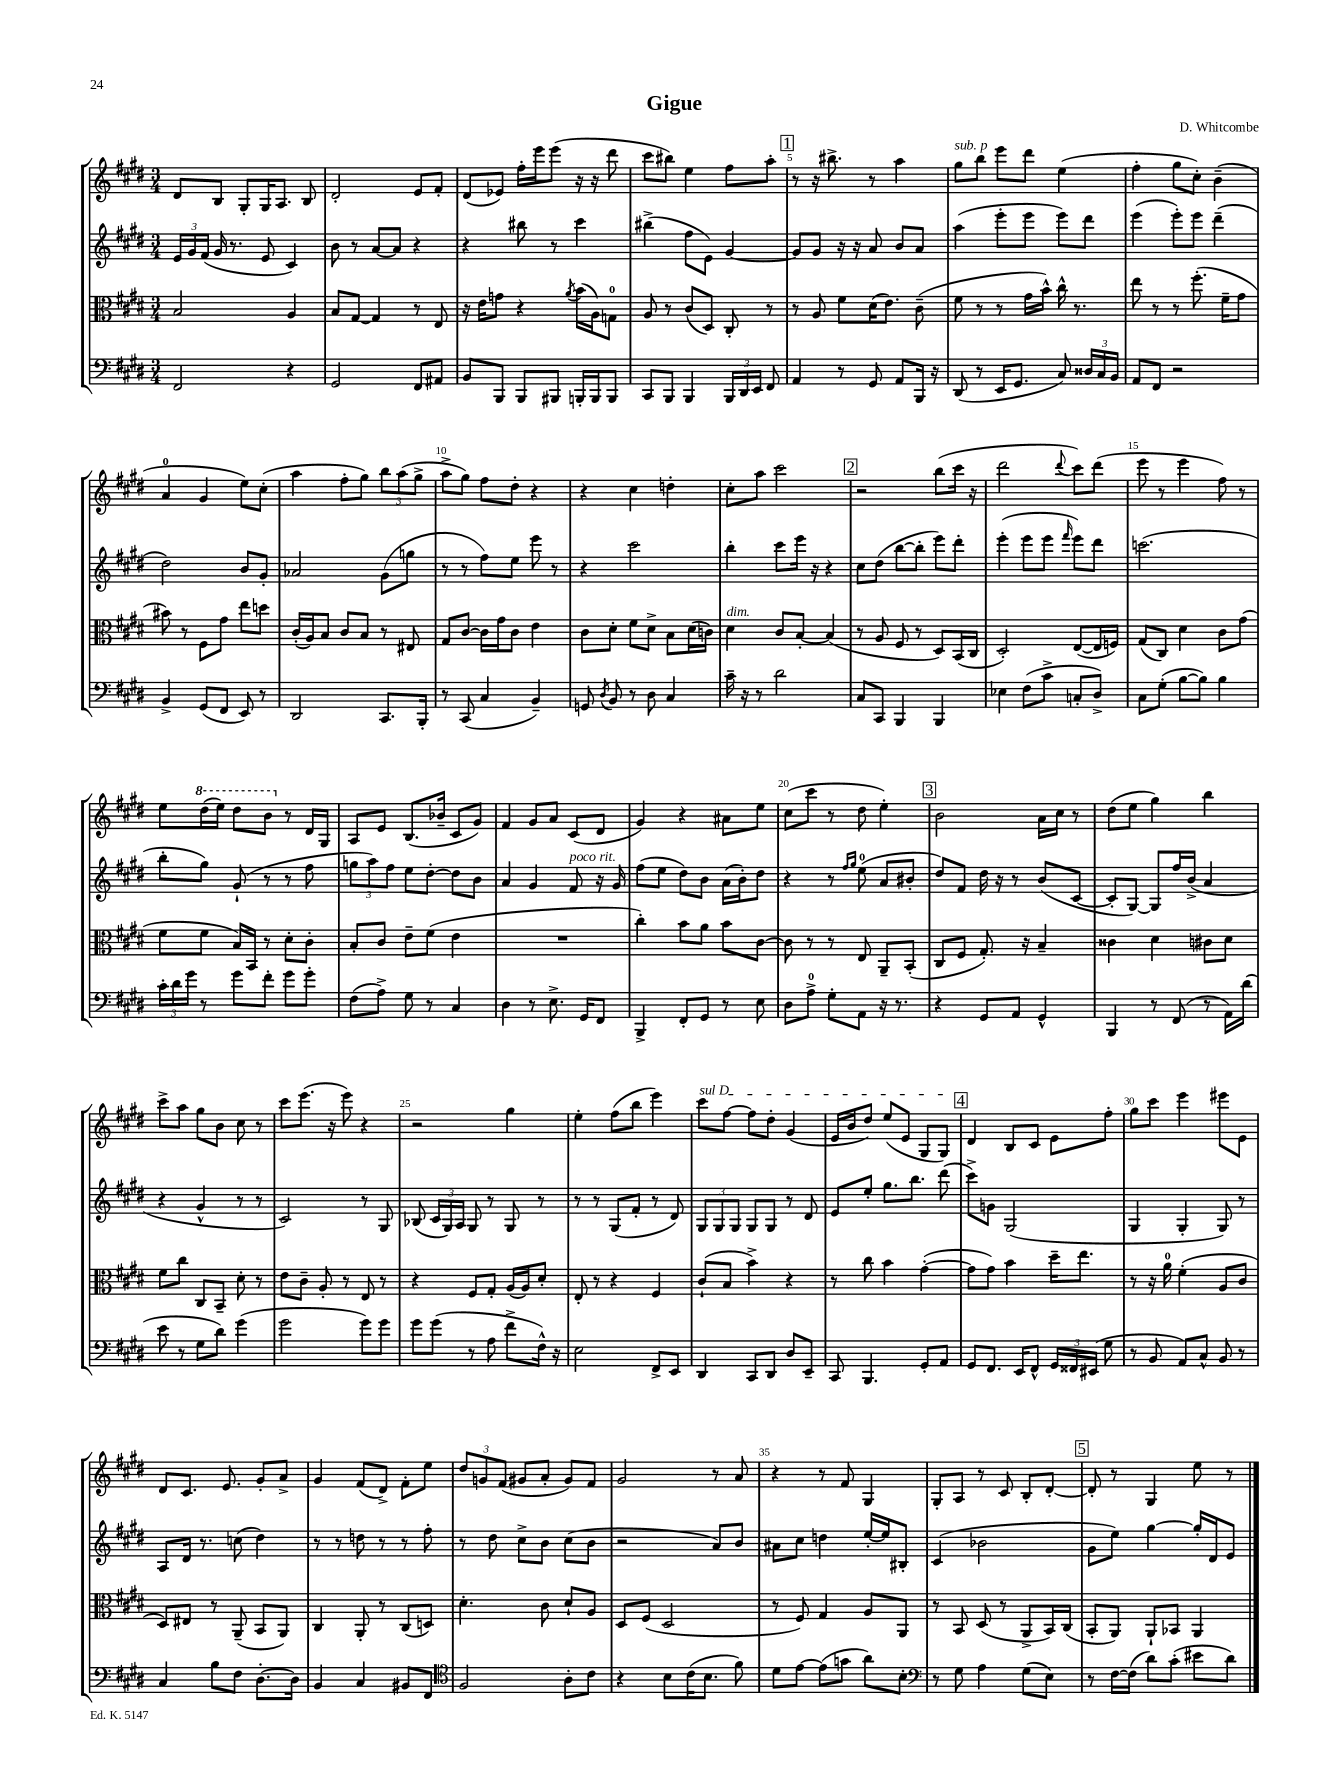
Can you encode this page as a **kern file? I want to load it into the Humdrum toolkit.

**kern	**kern	**kern	**kern
*staff4	*staff3	*staff2	*staff1
*clefF4	*clefC3	*clefG2	*clefG2
*k[f#c#g#d#]	*k[f#c#g#d#]	*k[f#c#g#d#]	*k[f#c#g#d#]
*M3/4	*M3/4	*M3/4	*M3/4
2FF#/	2B/	24e/LL	8d#/L
.	.	24g#/	.
.	.	(24f#/JJ	.
.	.	16g#/	8B/J
.	.	8.r	.
.	.	.	8G#'/L
.	.	8e/	16G#/K
.	.	.	8.A/J
4r	4A/	4c#/)	.
.	.	.	8B/
=	=	=	=
2GG#/	8B/L	8b\	2d#'/
.	[8G#/J	8r	.
.	4G#/]	[8a/L	.
.	.	8a/]J	.
8FF#/L	8r	4r	8e/L
8AA#/J	8E/	.	8f#'/J
=	=	=	=
8BB/L	16r	4r	(8d#/L
.	16e\LK	.	.
8BBB/J	8g\J	.	8e-/J)
8BBB/L	4r	8bb#\	16ff#'\LL
.	.	.	16eee\J
8BBB#/J	.	8r	(8eee\J
.	8qa/	.	.
16BBB'/LL	(16b\LL	4ccc#\	16r
16BBB/J	16A\J)	.	16r
8BBB/J	8G\J	.	8ddd#\
=	=	=	=
8CC#/L	8A/	(4bb#^\	8ccc#\L
8BBB/J	8r	.	8bb#\J)
4BBB/	(8c#/L	8ff#\L	4ee\
.	8D#/J)	8e\J)	.
24BBB/LL	8C#'/	[4g#/	8ff#\L
24DD#/	.	.	.
24EE/JJ	.	.	.
8FF#/	8r	.	8aa'\J
=	=	=	=
4AA/	8r	8g#/]L	8r
.	8A/	8g#/J	16r
.	.	.	8.bb#^\
8r	8f#\L	16r	.
.	.	16r	.
8GG#/	(16d#\K	8a/	8r
.	8.e\J)	.	.
8AA/L	.	8b/L	4aa\
16BBB/Jk	(8c#~\	8a/J	.
16r	.	.	.
=	=	=	=
(8DD#/	8f#\	(4aa\	8gg#\L
8r	8r	.	8bb\J
16EE/LK	8r	8eee'\L	8eee\L
8.GG#/J	.	.	.
.	16g#\LL	8eee\J	8ddd#\J
.	16b^^\JJ)	.	.
8C#/)	16cc#^^\	8eee\L)	(4ee\
.	8.r	.	.
24D##/LL	.	8ddd#\J	.
24C#/	.	.	.
24BB/JJ	.	.	.
=	=	=	=
8AA/L	8ee\	(4eee\	4ff#'\
8FF#/J	8r	.	.
2r	8r	8eee'\L)	8gg#\L
.	(8.ff#'\	8eee\J	8cc#'\J)
.	.	(4ddd#~\	(4b~\
.	16f#~\LK	.	.
.	8g#\J	.	.
=	=	=	=
4BB^/	8b#\)	2dd#\)	4a/
.	8r	.	.
(8GG#/L	8F#\L	.	4g#/
8FF#/J	8g#\J	.	.
8EE/)	8ee\L	8b/L	8ee\L)
8r	8dd\J	8g#'/J	(8cc#'\J
=	=	=	=
2DD#/	(16c#'/LL	2a-/	4aa\
.	16A/J)	.	.
.	8B/J	.	.
.	8c#/L	.	8ff#'\L
.	8B/J	.	8gg#\J)
8.CC#/L	8r	(8g#\L	12bb\L
.	.	.	(12aa\
.	8E#/	8gg\J	.
.	.	.	12gg#^\J
16BBB'/Jk	.	.	.
=	=	=	=
8r	8G#/L	8r	8aa^\L
(8CC#/	[8c#/J	8r	8gg#\J)
4C#/	16c#\]LL	8ff#\L)	8ff#\L
.	16g#\J	.	.
.	8c#\J	8ee\J	8dd#'\J
4BB~/)	4e\	8eee\	4r
.	.	8r	.
=	=	=	=
8GG/	8c#\L	4r	4r
8qD#/	.	.	.
8BB/	8d#'\J	.	.
8r	8f#\L	2ccc#\	4cc#\
8D#\	8d#^\J	.	.
4C#/	8B\L	.	4dd'\
.	(16d#\L	.	.
.	16c\JJ)	.	.
=	=	=	=
16c#~\	4d#\	4bb'\	8cc#'\L
16r	.	.	.
8r	.	.	8aa\J
2d#\	8c#/L	8ccc#\L	2ccc#\
.	[8B'/J	16eee\Jk	.
.	.	16r	.
.	(4B/]	4r	.
=	=	=	=
8C#/L	8r	8cc#\L	2r
8CC#/J	8A/	(8dd#\J	.
4BBB/	8F#/	[8bb\L	.
.	8r	8bb'\]J	.
4BBB/	8D#/L)	8eee\L)	(8bb\L
.	(16BB/L	8ddd#'\J	16ccc#\Jk
.	16C#/JJ	.	16r
=	=	=	=
4E-\	2D#'/)	(4eee'\	2ddd#\
(8F#\L	.	8eee\L	.
8c#^\J	.	8eee\J	.
.	.	16qqfff#/	8qqddd#/
8C'/L	([8E/L	8eee\L)	8ccc#\L)
8D#^/J)	16E/]L	8ddd#\J	(8ddd#\J
.	16F/JJ)	.	.
=	=	=	=
8C#\L	(8G#/L	(2.ccc\	8eee\
(8G#'\J	8C#/J)	.	8r
[8B\L	4d#\	.	4eee\
8B\]J)	.	.	.
4B\	8c#\L	.	8ff#\)
.	(8g#\J	.	8r
=	=	=	=
24c#'\LL	8f#\L	8bb'\L	8ee\L
24d#\	.	.	.
24g#\JJ	.	.	.
8r	8f#\J	8gg#\J)	(16ddd#\L
.	.	.	16eee\JJ)
8g#\L	16B/LL)	(8g#`/	8ddd#\L
.	16BB/JJ	.	.
8f#'\J	8r	8r	8bb\J
8g#\L	8d#'\L	8r	8r
8g#'\J	8c#'\J	8ff#\	16d#/LL
.	.	.	16G#/JJ
=	=	=	=
(8F#\L	8B'/L	12gg\L	8A/L
.	.	12aa\)	.
8A^\J)	8c#/J	.	8e/J
.	.	12ff#\J	.
8G#\	8e~\L	8ee\L	(8.B/L
8r	(8f#\J	[8dd#'\J	.
.	.	.	16b-~/Jk
4C#/	4e\	8dd#\]L	8c#/L
.	.	8b\J	8g#/J)
=	=	=	=
4D#\	2.r	4a/	4f#/
8r	.	4g#/	8g#/L
8.E^\	.	.	8a/J
.	.	8f#/	(8c#/L
16GG#/LK	.	.	.
8FF#/J	.	16r	8d#/J
.	.	16g#/	.
=	=	=	=
4BBB^/	4cc#'\)	(8ff#\L	4g#/)
.	.	8ee\J	.
8FF#'/L	8b\L	8dd#\L)	4r
8GG#/J	8a\J	8b\J	.
8r	8b\L	(16a\LL	8a#\L
.	.	16b'\J)	.
8E\	[8c#\J	8dd#\J	8ee\J
=	=	=	=
8D#\L	8c#\]	4r	(8cc#\L
8A^\J	8r	.	8ccc#\J
8G#'\L	8r	8r	8r
.	.	16qqff#/LL	.
.	.	16qqgg#/JJ	.
8AA\J	8E/	(8ee\	8dd#\
16r	8AA~/L	8a/L	4ee'\)
8.r	.	.	.
.	(8BB'/J	8b#'/J	.
=	=	=	=
4r	8C#/L	8dd#/L)	2b\
.	8F#/J	8f#/J	.
8GG#/L	8.G#'/)	16dd#\	.
.	.	16r	.
8AA/J	.	8r	.
.	16r	.	.
4GG#^^/	4B~/	(8b/L	16a\LL
.	.	.	16cc#\JJ
.	.	[8c#/J	8r
=	=	=	=
4BBB/	4c##\	8c#'/]L	(8dd#\L
.	.	[8G#/J)	8ee\J
8r	4d#\	8G#/]L	4gg#\)
(8FF#/	.	16ff#/L	.
.	.	(16b^/JJ	.
8r	8c#\L	4a/	4bb\
16AA\LL)	8d#\J	.	.
(16d#\JJ	.	.	.
=	=	=	=
8e\	8f#\L	4r	8ccc#^\L
8r	8cc#\J	.	8aa\J
8G#\L	8C#/L	4g#^^/	8gg#\L
8d#\J)	8BB~/J	.	8b\J
(4g#\	8d#'\	8r	8cc#\
.	8r	8r	8r
=	=	=	=
2g#\	8e\L	2c#/)	8ccc#\L
.	8c#~\J	.	(8.eee\J
.	8A'/	.	.
.	.	.	16r
.	8r	.	8eee\)
8g#\L)	8E/	8r	4r
8g#\J	8r	8G#/	.
=	=	=	=
8g#\L	4r	(8B-/	2r
(8g#\J	.	24c#/LL	.
.	.	24G#/)	.
.	.	24A/JJ	.
8r	8F#/L	8G#/	.
8A\	8G#'/J	8r	.
8f#^\L	(16A/LL	8G#/	4gg#\
.	16A/J)	.	.
16F#^^\Jk)	8d#'/J	8r	.
16r	.	.	.
=	=	=	=
2E\	8E'/	8r	4ee'\
.	8r	8r	.
.	4r	(8G#/L	(8ff#\L
.	.	8f#'/J	8bb\J
8FF#^/L	4F#/	8r	4eee\)
8EE/J	.	8d#/)	.
=	=	=	=
4DD#/	(8c#`/L	12G#/L	8ccc#\L
.	.	12G#/	.
.	8B/J	.	[8ff#\J
.	.	12G#/J	.
8CC#/L	4b^\)	8G#/L	8ff#\]L
8DD#/J	.	8G#/J	8dd#'\J
8D#/L	4r	8r	(4g#/
8EE~/J	.	8d#/	.
=	=	=	=
8CC#/	8r	8e/L	16e/LL
.	.	.	16b/J
4.BBB/	8cc#\	8ee'/J	8dd#/J)
.	4b\	8.gg#\L	(8ee/L
.	.	.	8e/J
.	.	8.bb\J	.
8GG#'/L	([4g#'\	.	8G#/L
8AA/J	.	(8ddd#\	8G#/J)
=	=	=	=
8GG#/L	8g#\]L	8ccc#^\L)	4d#/
8.FF#/J	8g#\J)	8g\J	.
.	4b\	(2G#/	8B/L
16EE/LK	.	.	.
8FF#^^/J	.	.	8c#/J
24GG#/LL	16dd#~\LK	.	8e\L
24FF##/	.	.	.
.	8.ee\J	.	.
(24EE#/JJ	.	.	.
8G#\	.	.	8ff#'\J
=	=	=	=
8r	8r	4G#/	8gg#\L
8BB/	16r	.	8ccc#\J
.	16a\	.	.
8AA/L)	(4f#'\	4G#'/	4eee\
8C#^^/J	.	.	.
8BB/	8A/L	8G#/)	8eee#\L
8r	8c#/J	8r	8e\J
=	=	=	=
4C#/	8D#/L)	8A/L	8d#/L
.	8E#/J	16d#/Jk	8.c#/J
.	.	8.r	.
8B\L	8r	.	.
.	.	.	8.e/
8F#\J	(8AA~/	(8cc\	.
[8.D#'\L	8BB/L	4dd#\)	8g#'/L
.	8AA/J)	.	8a^/J
16D#\]Jk	.	.	.
=	=	=	=
4BB/	4C#/	8r	4g#/
.	.	8r	.
4C#/	8AA'/	8dd\	(8f#/L
.	8r	8r	8d#^/J)
8BB#/L	(8C#/L	8r	8f#'\L
8FF#/J	8D/J)	8ff#'\	8ee\J
=	=	=	=
*clefC4	*	*	*
2F#/	4.d#'\	8r	12dd#/L
.	.	.	12g/
.	.	8dd#\	.
.	.	.	(12f#/J
.	.	8cc#^\L	8g#/L
.	8c#\	8b\J	8a'/J
8A'\L	8d#`/L	(8cc#\L	8g#/L)
8c#\J	8A/J	8b\J	8f#/J
=	=	=	=
4r	8D#/L	2r	2g#/
.	(8F#/J	.	.
8B\L	2D#/	.	.
(16c#\K	.	.	.
8.B\J	.	.	.
.	.	8a/L)	8r
8f#\)	.	8b/J	8a/
=	=	=	=
8d#\L	8r	8a#\L	4r
[8e\J	8F#/)	8cc#\J	.
(8e\]L	4G#/	4dd\	8r
8g\J	.	.	8f#/
8a\L)	8A/L	[16ee'/LL	4G#/
.	.	16ee/]J	.
8B'\J	8AA/J	8B#'/J	.
=	=	=	=
*clefF4	*	*	*
8r	8r	(4c#/	8G#'/L
8G#\	8BB/	.	8A/J
4A\	(8D#/	2b-\	8r
.	8r	.	8c#/
(8G#\L	8AA^/L	.	8B'/L
8E\J)	16BB/L)	.	[8d#'/J
.	(16C#/JJ	.	.
=	=	=	=
8r	8BB'/L	8g#\L	8d#'/]
[16F#\LL	8AA/J)	8ee\J)	8r
(16F#\]JJ	.	.	.
8d#\L)	8AA`/L	[4gg#\	4G#/
(8c#'\J	8BB-/J	.	.
8e#\L	4AA/	16gg#'/]LL	8ee\
.	.	16d#/J	.
8d#\J)	.	8e/J	8r
==	==	==	==
*-	*-	*-	*-
